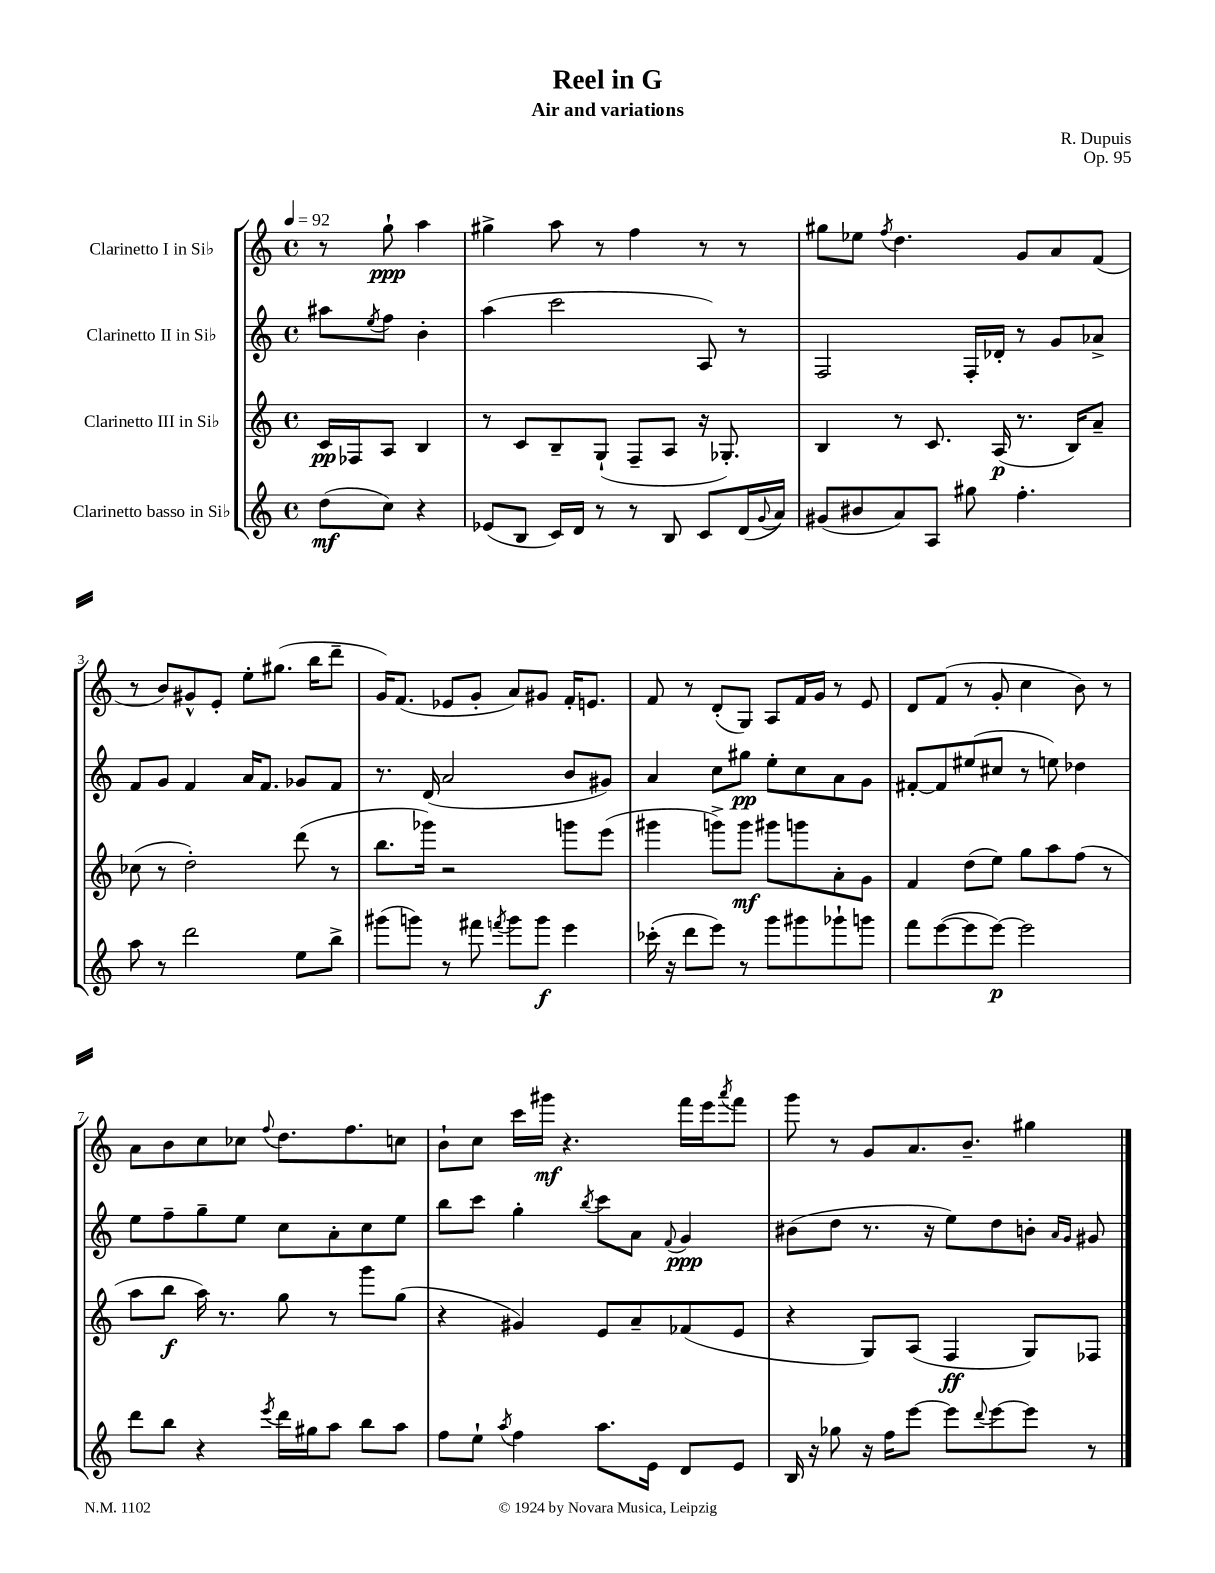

**kern	**kern	**kern	**kern
*staff4	*staff3	*staff2	*staff1
*clefG2	*clefG2	*clefG2	*clefG2
*k[]	*k[]	*k[]	*k[]
*M4/4	*M4/4	*M4/4	*M4/4
*met(c)	*met(c)	*met(c)	*met(c)
*MM92	*MM92	*MM92	*MM92
(8dd	16c	8aa#	8r
.	16F-	.	.
.	.	8qee	.
8cc)	8A	8ff	8gg`
4r	4B	4b'	4aa
=	=	=	=
(8e-	8r	(4aa	4gg#^
8B	8c	.	.
16c)	8B~	2ccc	8aa
16d	.	.	.
8r	(8G`	.	8r
8r	8F~	.	4ff
8B	8A	.	.
8c	16r	8A)	8r
.	8.G-')	.	.
(16d	.	8r	8r
8qqg	.	.	.
16a)	.	.	.
=	=	=	=
(8g#	4B	2F	8gg#
8b#	.	.	8ee-
.	.	.	8qff
8a)	8r	.	4.dd
8A	8.c	.	.
8gg#	.	16F'	.
.	(16A	16d-'	.
4.ff'	8.r	8r	8g
.	.	8g	8a
.	16B)	.	.
.	8a~	8a-^	(8f
=	=	=	=
8aa	(8cc-	8f	8r
8r	8r	8g	8b)
2ddd	2dd')	4f	8g#^^
.	.	.	8e'
.	.	16a	8ee'
.	.	8.f	.
.	.	.	(8.gg#
8ee	(8ddd	8g-	.
.	.	.	16bb
8bb^	8r	8f	8ddd~
=	=	=	=
(8ggg#	8.bb	8.r	16g)
.	.	.	(8.f
8ggg)	.	.	.
.	16ggg-)	(16d	.
8r	2r	2a	8e-
8fff#	.	.	8g'
8qfff	.	.	.
8ggg	.	.	8a)
8ggg	.	.	8g#
4eee	8ggg	8b	16f'
.	.	.	8.e
.	(8eee	8g#)	.
=	=	=	=
(16ccc-'	4ggg#	4a	8f
16r	.	.	.
8ddd	.	.	8r
8eee)	8ggg^)	8cc	(8d'
8r	8ggg	8gg#	8G)
8ggg	8ggg#	8ee'	8A
8ggg#	8ggg	8cc	16f
.	.	.	16g
8ggg-`	8a'	8a	8r
8ggg	8g	8g	8e
=	=	=	=
8fff	4f	[8f#'	8d
([8eee	.	8f#]	(8f
8eee]	(8dd	(8ee#	8r
[8eee)	8ee)	8cc#	8g'
2eee]	8gg	8r	4cc
.	8aa	8ee)	.
.	(8ff	4dd-	8b)
.	8r	.	8r
=	=	=	=
8ddd	8aa	8ee	8a
8bb	8bb	8ff~	8b
4r	16aa)	8gg~	8cc
.	8.r	.	.
.	.	8ee	8cc-
8qeee	.	.	8qqff
16ddd	8gg	8cc	8.dd
16gg#	.	.	.
8aa	8r	8a'	.
.	.	.	8.ff
8bb	8ggg	8cc	.
8aa	(8gg	8ee	8cc
=	=	=	=
8ff	4r	8bb	8b`
8ee`	.	8ccc	8cc
8qaa	.	.	.
4ff	4g#)	4gg'	16ccc
.	.	.	16ggg#
.	.	.	4.r
.	.	8qbb	.
8.aa	8e	8ccc	.
.	8a~	8a	.
16e	.	.	.
.	.	8qqf	.
8d	(8f-	4g	16fff
.	.	.	16eee
.	.	.	8qaaa
8e	8e	.	8fff
=	=	=	=
16B	4r	(8b#	8ggg
16r	.	.	.
8gg-	.	8dd	8r
16r	8G)	8.r	8g
16ff	.	.	.
[8eee	(8A	.	8.a
.	.	16r	.
8eee]	4F	8ee)	.
.	.	.	8.b~
8qqddd	.	.	.
[8eee	.	8dd	.
8eee]	8G)	8b'	4gg#
.	.	16qqa	.
.	.	16qqg	.
8r	8F-	8g#	.
==	==	==	==
*-	*-	*-	*-
